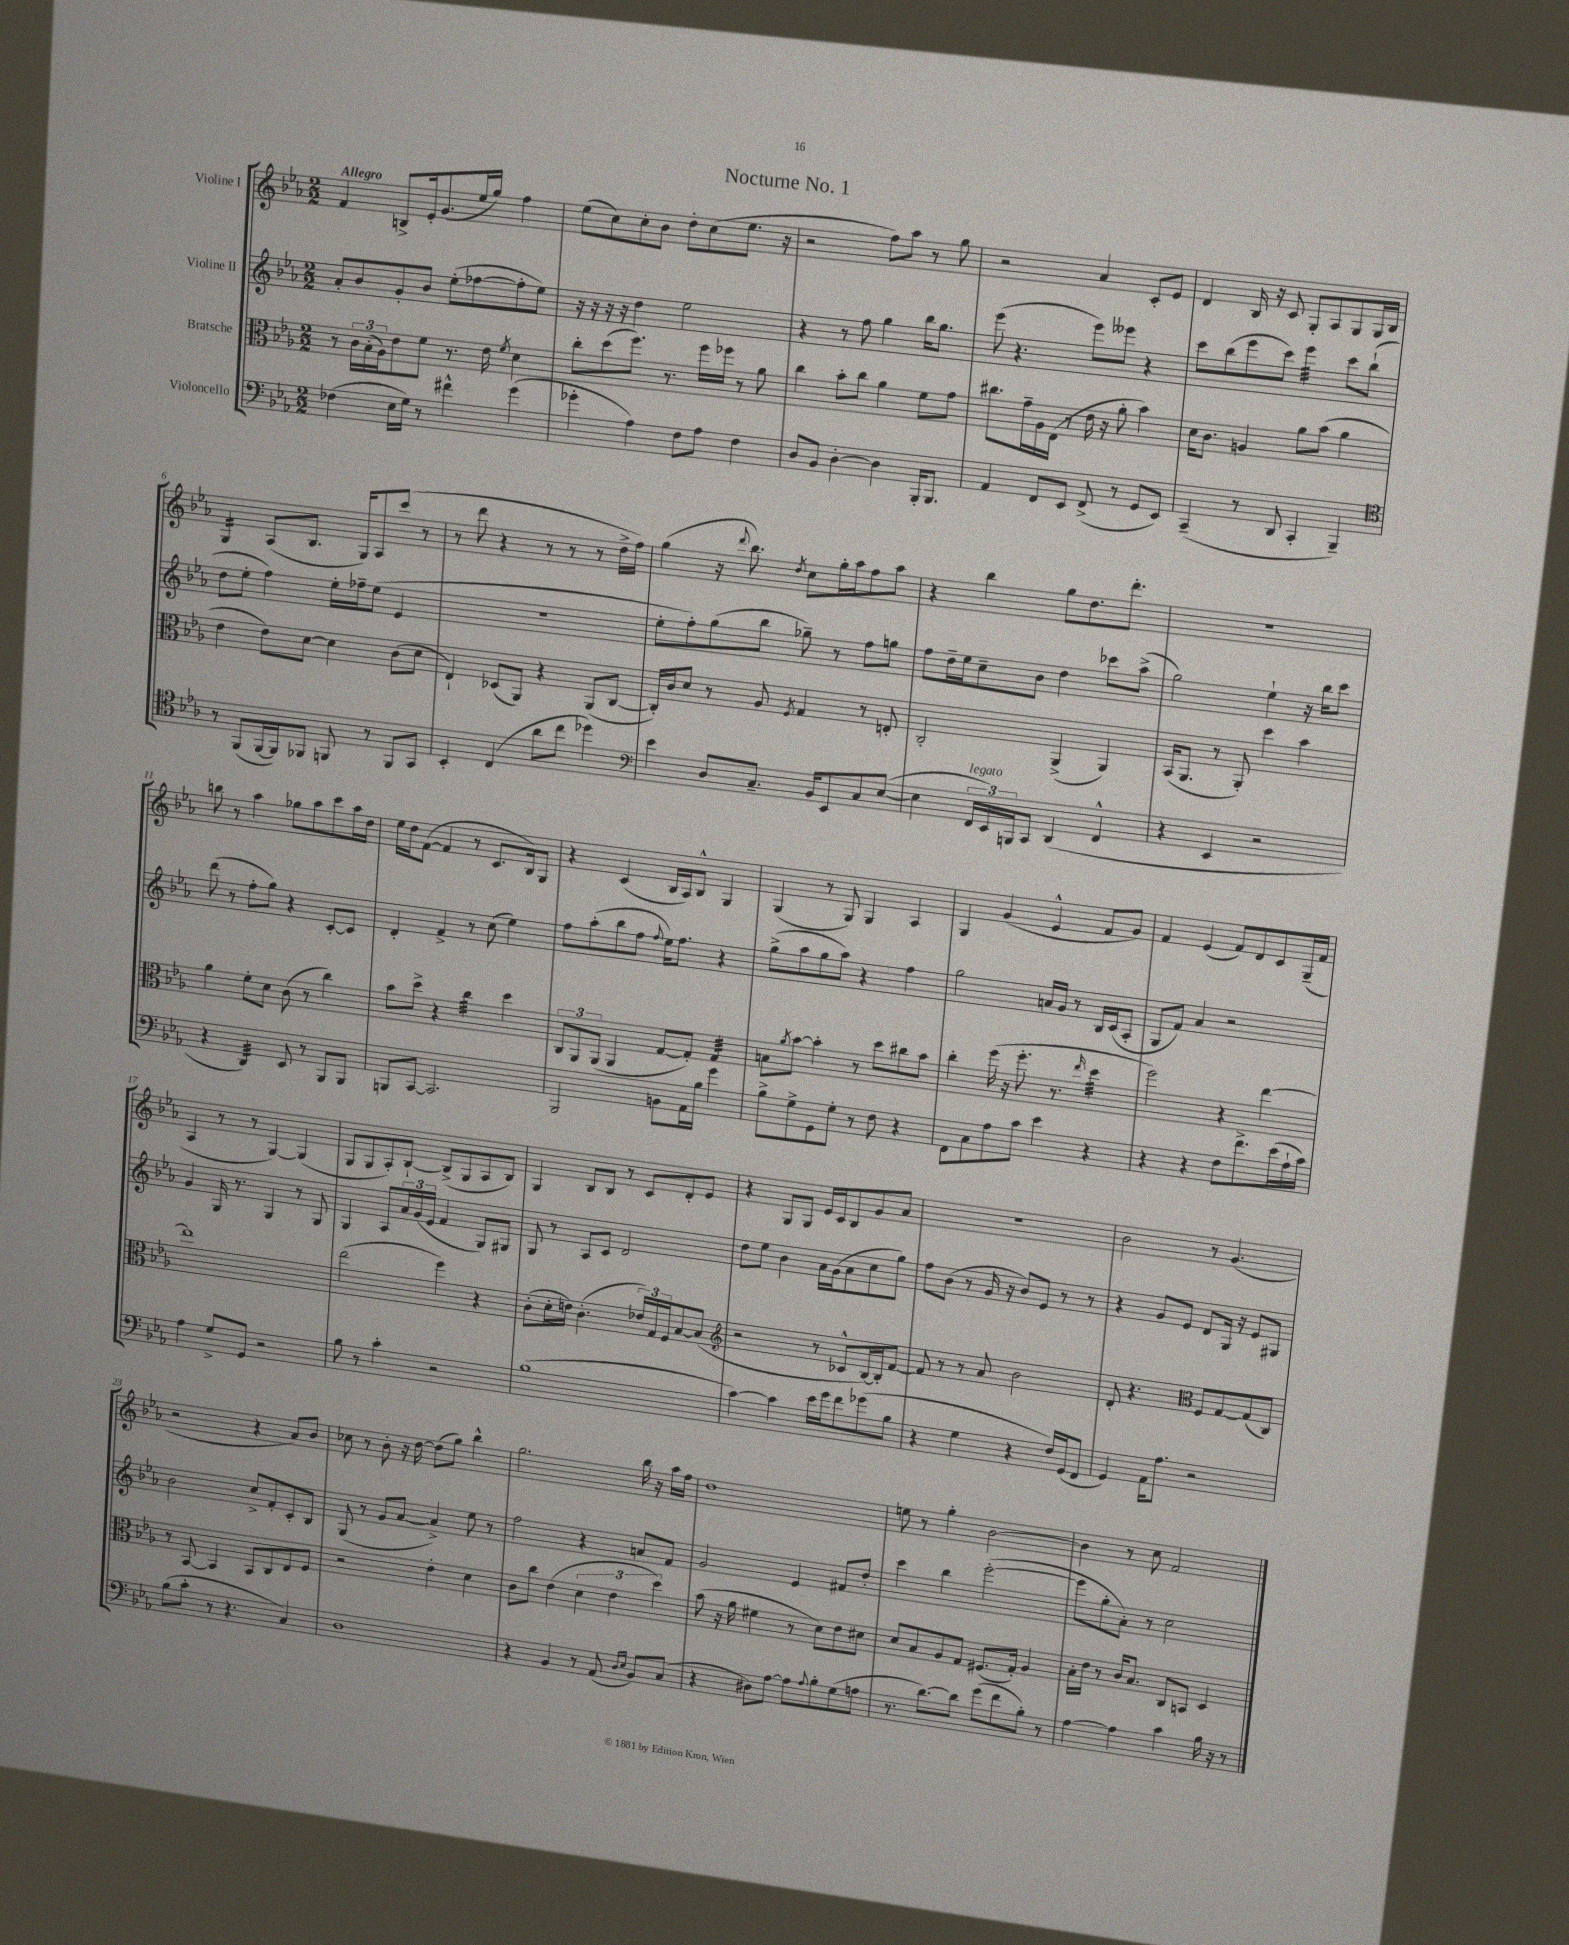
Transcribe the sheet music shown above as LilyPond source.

\header { title = "Nocturne No. 1" }
<<
\new StaffGroup <<
\new Staff = "s0" \with { instrumentName = "Violine I" } {
    \clef treble \key ees \major \numericTimeSignature \time 2/2 \tempo "Allegro"
    f'4 b8-> ees'16-. g'8.( ees''16 g''16) f''4 |
    ees''8( c''8) c''8-. bes'8 d''8-. c''8( ees''8. r16 |
    r2 f''8) aes''8 r8 g''8 |
    r2 aes'4 c'8-. ees'8 |
    d'4 bes16 r16 c'8 g8-. aes8 g8 g16 bes16 |
    g4:16 aes8( bes8. g16) aes8 c'''8( r8 |
    r8 d'''8 r4 r8 r8 r8 d''16-> f''16) |
    g''4( r16 \appoggiatura { d'''8 } bes''8.) \acciaccatura { d''8 } c''8 g''16-. aes''16 f''8 aes''8 |
    r4 bes''4 g''8 d''8. d'''8.-. |
    r1 |
    b''8 r8 aes''4 ges''8 aes''8 c'''8 aes''16 d''16 |
    ees''16 d''16 f'8~( f'4 r8 c'8. bes16) g8 |
    r4 c'4( bes16 aes16) bes8-^ g4 |
    g4( r8 g8) g4 aes4 |
    g4 g'4( ees'4-^ f'8 g'8) |
    f'4 ees'4( f'8) d'8 c'8 g16--( f'16 |
    aes4 r8 r8 g4~) g4( |
    g8 g8 aes8-.) bes8~-! bes8->( g8 aes8 bes8) |
    g4 bes8 bes8 r8 c'8 d'8-. ees'8 |
    r4 g8 g8 ees'16 c'16 bes8 g'8 aes'8 |
    R1 |
    bes'2 r8 g'4.( |
    r2 r4 aes'8) bes'8 |
    ces''8 r8 bes'8-. r16 d''16~ d''8( g''8) bes''4-^ |
    g''2. bes''16 r16 aes''16 f''16 |
    d''1 |
    e''8 r8 g''4-. bes'2~ |
    bes'4 r8 c''8 f'2 \bar "|." |
}
\new Staff = "s1" \with { instrumentName = "Violine II" } {
    \clef treble \key ees \major \numericTimeSignature \time 2/2
    aes'8-. bes'8 g'8-. bes'8 ees''8-.( fes''8~ fes''8-. ees''8) |
    r16 r16 r16 r16 d''4 ees''2 |
    r4 r8 f''8 g''4 bes''16 g''8. |
    ees'''8( r4. ees'''8) eeses'''8 r4 |
    c'''8 bes''8( ees'''8 c'''8) ees'''4:32 c'''8 bes''8-!( |
    d''8 ees''8-. f''4) ees''16-. fes''16-- ees''8( ees'4 |
    R1 |
    ees''8-. f''8-.) g''8( bes''8 ges''8--) r8 f''8 g''8 |
    f''8 d''16-- ees''16 c''8-- bes'8 d''4 ces'''8 aes''8->( |
    g''2) ees''4-! r16 bes''16 c'''8 |
    d'''8( r8 f''8-. g''8) r4 c'8~-. c'8 |
    d'4-. f'4-> r8 c''8( ees''4) |
    f''8 aes''8-.( bes''8 f''8 \appoggiatura { f''8 } ees''16) f''8. r4 |
    g''8->( aes''8 g''8 aes''8) r4 f''4 |
    g''2 a'16 g'16 r8 bes16 c'16( aes8-. |
    g8 f'8) aes'4 r2 |
    g'4 g16 r8. g4 r8 g8 |
    g4 aes8 \tuplet 3/2 { aes'16 g'16( ees'16 } f'4 g8) gis8 |
    g8 r8 aes8 c'8 d'2 |
    d''8 ees''8 bes'4 aes'16 g'16( aes'8 c''8 g''8) |
    f''8 bes'8( r8 g'16 r16 bes'8) ees'8 r8 r8 |
    r4 g'8 ees'8 d'8 g16 r16 ees'8 gis8 |
    bes'2 c''8-> f'8-. c'8-. bes8 |
    g8( r8 g'8 aes'8~ aes'4->) ees''8 r8 |
    f''2 r4 a'8 f'8 |
    g'2 ees'4 fis'8 d''8-. |
    c'''4 bes''4 ees'''2~-.( |
    ees'''8 g''8-. aes'8-.) r8 c''2 \bar "|." |
}
\new Staff = "s2" \with { instrumentName = "Bratsche" } {
    \clef alto \key ees \major \numericTimeSignature \time 2/2
    r8 \tuplet 3/2 { c'16 bes16-.( aes16) } ees'8 f'8 r8. ees'16 \acciaccatura { f'8 } d'4 |
    c''8-. d''8( f''8.) r8. f''16 fes''16 r8 aes'8 |
    c''4 bes'8-. c''8 aes'4 f'8 g'8 |
    cis''8. g'16-- aes16 ees16( r8 ees'16 r16 aes'8-. bes'4) |
    d'16 c'8. a4 aes'8 bes'8( aes'4 |
    ees'4 ees'8) d'8~ d'4 c'8( d'8 |
    ees4-!) des8( aes,8) r4 aes,8( c8~ |
    c16-.) c'16 d'8 r8 aes8 \acciaccatura { f8 } g4 r8 e8-. |
    c2-. aes,4->( aes,4) |
    bes,16( aes,8. r8 aes,8-.) d''4 bes'4 |
    aes'4 f'8-. d'8 c'8( r8 c''4) |
    bes'8 d''8-> r4 c''4:32 d''4 |
    \tuplet 3/2 { c8 aes,8 aes,8( } aes,4 g8~ g8-.) g4:32 |
    b8 \acciaccatura { aes'8 } bes'8~ bes'4-. r8 d''8 cis''8 bes'8 |
    c''4-. f''16( r16 f''8.-. r8. \grace { ees''16 } d''4:32 |
    f''2) r4 ees''4~ |
    ees''1 |
    ees''2( f''4) r4 |
    c'8-.( d'16-. e'16) c'4.-.( \tuplet 3/2 { ees'16) g16 f16 } bes8~ bes8( |
    \clef treble r2 r8 ces'8-^ bes16~) bes16-. f'8~ |
    f'8 r8 r8 aes'8 bes'2 |
    d'8-. r4. \clef alto f8 g8~ g8( c8) |
    r8 bes,8~ bes,4 bes,8 c8 ees8 f8 |
    r2 ees'4-. d'4 |
    c'8 c''8 ees'4( \tuplet 3/2 { d'4 ees'4 d''4) } |
    bes'8( r16 aes'16 fis'4 r8 d'8) ees'8 dis'8 |
    d'8 bes8 aes8 g8 fis8.( g16-.) aes4 |
    bes16-. ees'16 r8 c'16 bes8. c8 b,8 d4 \bar "|." |
}
\new Staff = "s3" \with { instrumentName = "Violoncello" } {
    \clef bass \key ees \major \numericTimeSignature \time 2/2
    fes4( ees16 g16) r8 fis'4-^ g'4( |
    ges'4-. aes4) f8 aes8 f4 |
    d8 bes,8 d4~-. d4 bes,,16-. bes,,8. |
    aes,4 f,8 ees,8 f,8->( r8 g,8 ees,8) |
    c,4--( r8 d,8 c,4-. bes,,4--) |
    \clef tenor r8 f,8( f,16~ f,16) fes,8 f,8 r8 f,8 g,8 |
    bes,4-. c4( aes'8 c''8 des''4) |
    \clef bass ees'4 d8 c8.-- bes,16 ees,8 c8 ees8~( |
    ees4 \tuplet 3/2 { f,16^\markup { \italic "legato" } ees,16) b,,16 } c,8 d,4( f,4-^ |
    r4 ees,4 r2 |
    r4 d,4:32) ees,8 r8 bes,,8 bes,,8 |
    b,,8 c,8~ c,2. |
    bes,,2 b,8 aes,16 bes16 g'4 |
    bes8-> g8-> g,8 g8-. r8 f8 r4 |
    f,8 c8 aes8 c'8 ees'4 r4 |
    r4 r4 f8 f'8.-> ees'16( aes16-! c'16) |
    aes4 g8-> g,8 r2 |
    bes8 r8 c'4-. r2 |
    bes1( |
    c'4~) c'4 ees'16 g'16 f'8 ges'8( bes8 |
    r4 g4 r4 f16) g,16( f,8 |
    g,4) aes,16 aes8. r2 |
    bes8( c'8-. r8 r4. c4) |
    d1 |
    r4 bes,4 r8 aes,8( \grace { d16 ees16 } bes,8) c8( |
    r4 dis8) aes8~ aes8 \appoggiatura { aes8 } bes8-. g8( a8 |
    r8. d'8.~) d'8 g'8( f'8 bes8-.) r8 |
    aes4~ aes4 c'4 bes16 r16 r8 \bar "|." |
}
>>
>>
